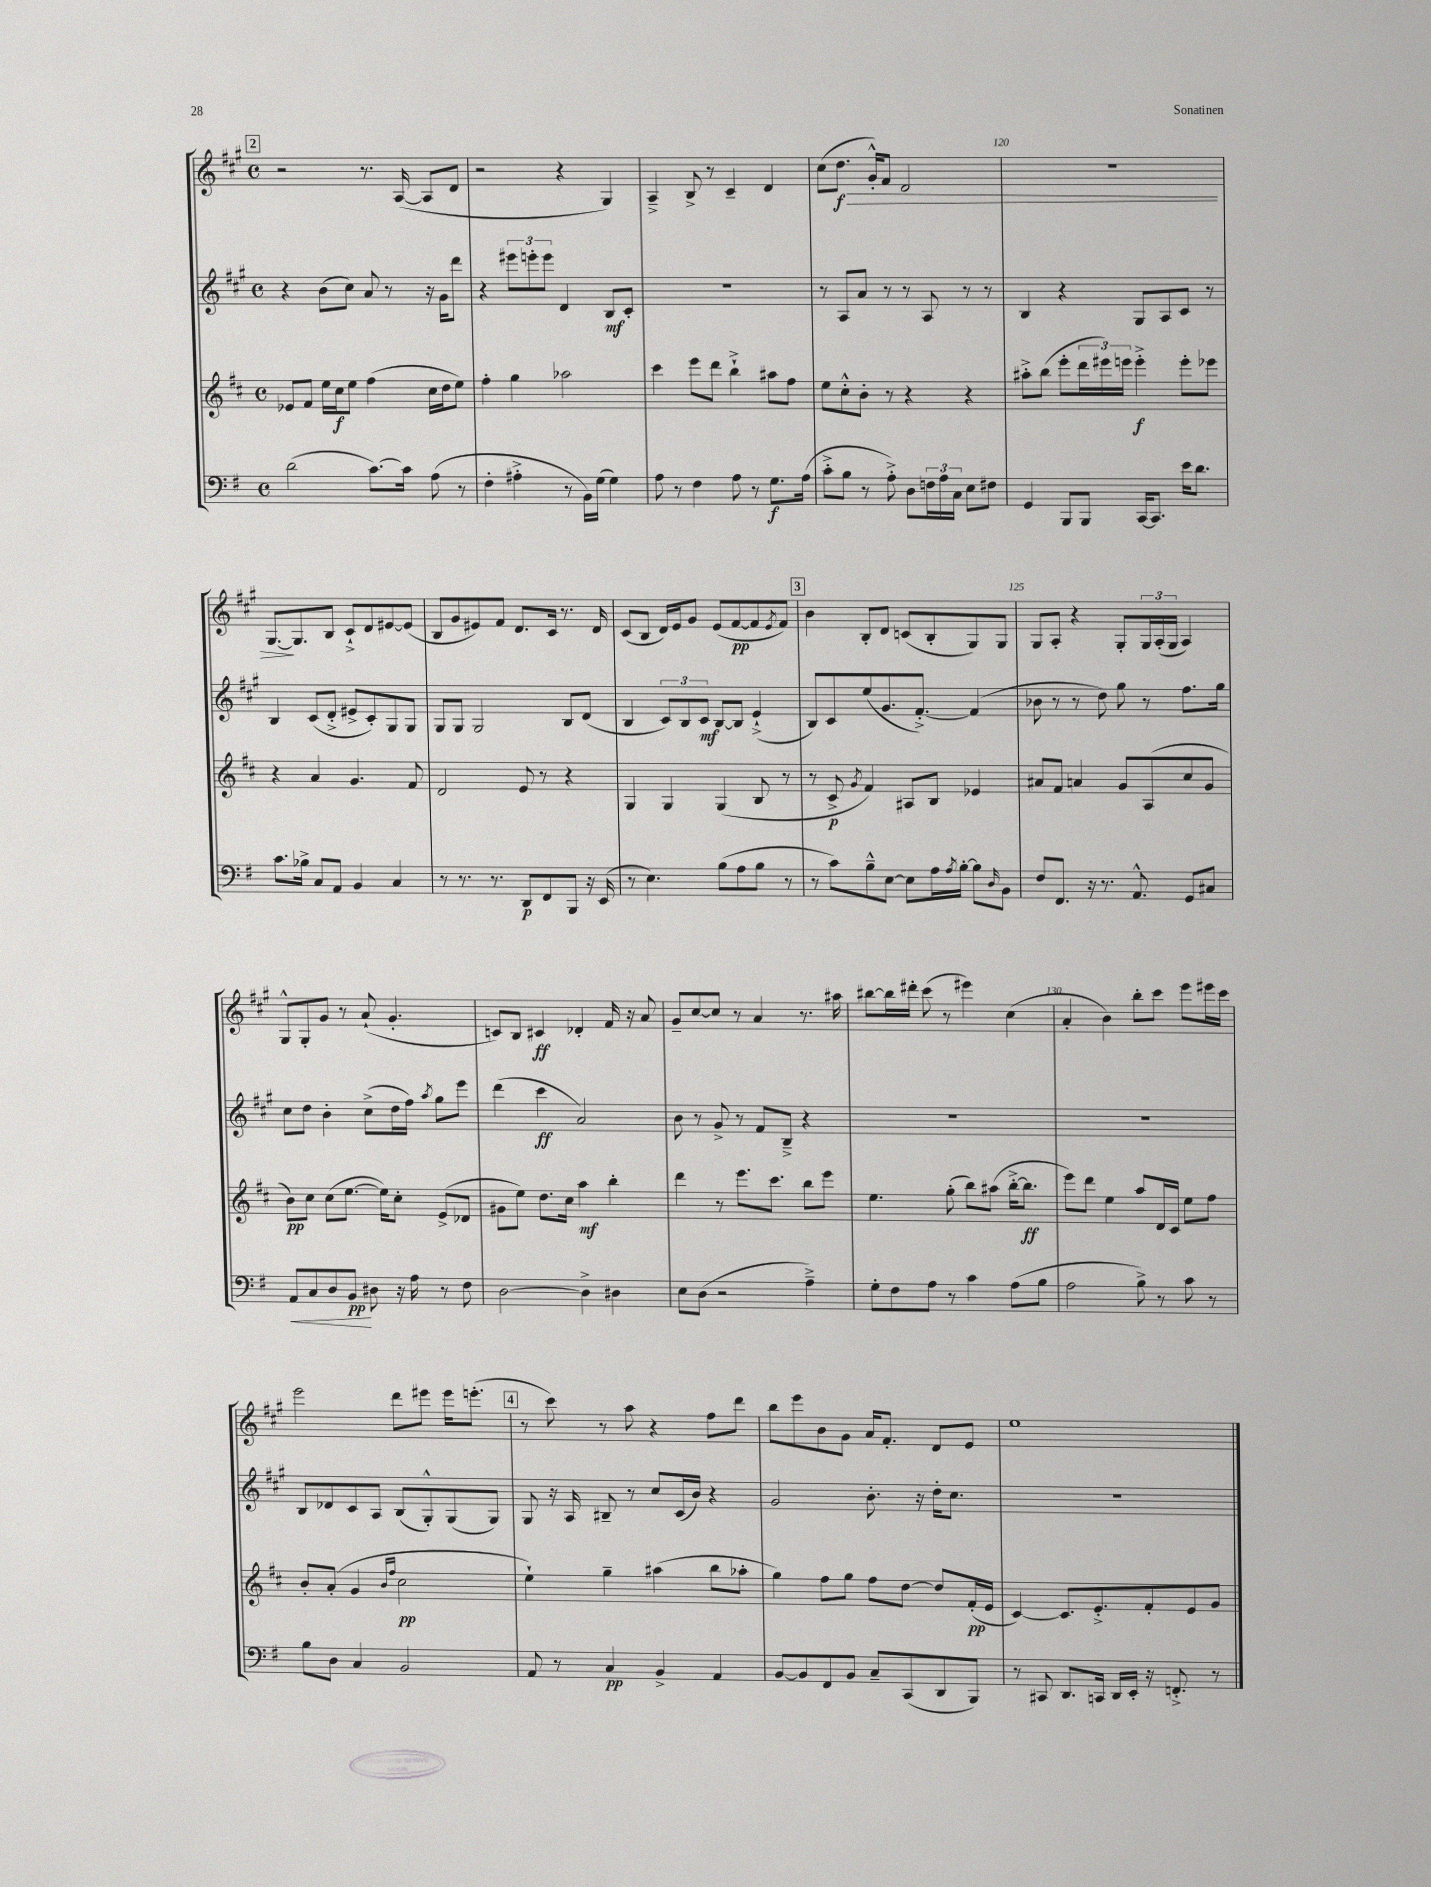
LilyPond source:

<<
\new StaffGroup <<
\new Staff = "s0" {
    \clef treble \key a \major \defaultTimeSignature \time 4/4
    \mark \markup { \box "2" } r2 r8. a16~( a8 d'8 |
    r2 r4 gis4) |
    a4---> b8-> r8 cis'4-- d'4 |
    cis''8( d''8.\f\> gis'16-.-^) fis'8 d'2 |
    R1 |
    gis8.~\! gis8. b8 cis'8-!-> d'8 eis'8~ eis'8( |
    b8 gis'8 eis'8) fis'8 d'8. cis'16 r8. d'16 |
    cis'8( b8 d'16) e'16 gis'8 e'8( fis'8~\pp fis'8 \acciaccatura { e'8 } fis'8) |
    \mark \markup { \box "3" } b'4 b8-. d'8 c'8( b8-. gis8) gis8 |
    gis8 a8-. r4 gis8-. \tuplet 3/2 { gis16 a16-.( gis16 } a4) |
    gis8-^ gis8-. gis'8 r8 a'8-!( gis'4.-. |
    c'8) b8 cis'4\ff des'4-. fis'16 r16 a'8 |
    gis'8-- cis''8~ cis''8 r8 a'4 r8. ais''16 |
    bis''8~ bis''16 dis'''16-. cis'''8( r8 eis'''4) cis''4( |
    a'4-. b'4) b''8-. cis'''8 e'''8 eis'''16 cis'''16 |
    e'''2 d'''8 eis'''8 eis'''16 e'''8.-.( |
    \mark \markup { \box "4" } r8 cis'''8) r8 a''8 r4 fis''8 d'''8 |
    b''8 e'''8 b'8 gis'8 a'16 fis'8.-. d'8 e'8 |
    e''1 \bar "|." |
}
\new Staff = "s1" {
    \clef treble \key a \major \defaultTimeSignature \time 4/4
    \mark \markup { \box "2" } r4 b'8( cis''8) a'8 r8 r16 gis'16 d'''8 |
    r4 \tuplet 3/2 { eis'''8 e'''8-. e'''8 } d'4 b8\mf cis'8-. |
    R1 |
    r8 a8 a'8 r8 r8 a8 r8 r8 |
    b4 r4 gis8 a8 cis'8 r8 |
    b4 cis'8( d'8-.-> eis'8-> cis'8-.) gis8 gis8 |
    gis8 gis8 gis2 b8 d'8( |
    b4 \tuplet 3/2 { cis'8) b8 cis'8\mf } b8~ b8 e'4-!->( |
    \mark \markup { \box "3" } b8) cis'8 e''8( gis'8. fis'8.~-.->) fis'4( |
    bes'8 r8 r8 d''8) gis''8 r8 fis''8. gis''16 |
    cis''8 d''8 b'4-. cis''8->( d''16 fis''16) \acciaccatura { a''8 } gis''8 e'''8 |
    d'''4( cis'''4\ff a'2) |
    b'8 r8 gis'8-> r8 fis'8 b8---> r4 |
    R1 |
    R1 |
    b8 des'8 cis'8 a8 b8( gis8-.-^) gis8( gis8) |
    \mark \markup { \box "4" } gis8 r16 a16 bis8-- r8 cis''8 cis'16( b'16) r4 |
    gis'2 b'8.-. r16 d''16-. cis''8. |
    R1 \bar "|." |
}
\new Staff = "s2" {
    \clef treble \key d \major \defaultTimeSignature \time 4/4
    \mark \markup { \box "2" } ees'8 fis'8 e''16 cis''16\f e''8 fis''4( cis''16 d''16 e''8) |
    fis''4-. g''4 aes''2 |
    cis'''4 e'''8 d'''8 b''4-!-> ais''8 fis''8 |
    e''8 cis''8-.-^ b'8-. r8 r4 r4 |
    ais''8-.-> b''8( e'''8-. \tuplet 3/2 { d'''16 eis'''16) e'''16 } e'''4-.->\f e'''8-. ees'''8 |
    r4 a'4 g'4. fis'8 |
    d'2 e'8 r8 r4 |
    g4 g4 g4( b8 r8 |
    \mark \markup { \box "3" } r8 cis'8->\p \acciaccatura { g'8 } fis'4) ais8 b8 ees'4 |
    ais'8 fis'8 a'4 g'8 a8( cis''8 g'8 |
    b'8\pp) cis''8 cis''8( e''8.~ e''16) cis''8-. e'8->( des'8 |
    gis'8 e''8) d''8. cis''16 a''4\mf b''4-. |
    d'''4 r8 e'''8. cis'''8. b''8 e'''8 |
    e''4. g''8-.( b''8) ais''8( b''16~-.-> b''8.\ff |
    e'''8) d'''8 e''4 a''8 d'16 cis'16 e''8 fis''8 |
    b'8-. a'8-.( g'4 \grace { b'16 fis''16 } cis''2\pp |
    \mark \markup { \box "4" } e''4-!) g''4-- ais''4( b''8 aes''8-. |
    g''4) fis''8 g''8 fis''8 d''8~ d''8 fis'16-.\pp( e'16 |
    cis'4~) cis'8. e'8.-.-> fis'8-. e'8 g'8 \bar "|." |
}
\new Staff = "s3" {
    \clef bass \key g \major \defaultTimeSignature \time 4/4
    \mark \markup { \box "2" } d'2( c'8.~) c'16 a8( r8 |
    fis4-. ais4-.-> r8 b,16) g16( g4) |
    a8 r8 fis4 a8 r8 g8.\f a16( |
    c'8-.-> b8 r8 a8-.->) d8 \tuplet 3/2 { f16 a16 c16 } e8 fis8 |
    g,4 b,,8 b,,8 c,16~ c,8. e'16 d'8. |
    c'8. bes16-> c8 a,8 b,4 c4 |
    r8 r8. r8. d,8\p fis,8 b,,8 r16 e,16( |
    r8 e4.) b8( a8 b8 r8 |
    \mark \markup { \box "3" } r8 c'8) b8---^ e8~ e8 a16 \acciaccatura { a8 } b16~-. b8 \grace { d16 } b,8 |
    fis8 fis,8. r16 r8. a,8.-^ g,8 cis8 |
    a,8\< c8 d8 b,8\pp\! dis8 r16 a16 r8 fis8 |
    d2~ d4-> dis4 |
    e8 d8( r2 a4--->) |
    g8-. fis8 a8 r8 c'4 a8( b8 |
    a2 b8->) r8 c'8 r8 |
    b8 d8 c4 b,2 |
    \mark \markup { \box "4" } a,8 r8 c4\pp b,4-> a,4 |
    b,8~ b,8 fis,8 b,8 c8-- c,8( d,8 b,,8) |
    r8 cis,8 d,8. c,16 d,16 e,16-. r16 f,8.-.-> r8 \bar "|." |
}
>>
>>
\layout { \context { \Score currentBarNumber = #116 \override BarNumber.break-visibility = ##(#f #t #t) barNumberVisibility = #(every-nth-bar-number-visible 5) } }
